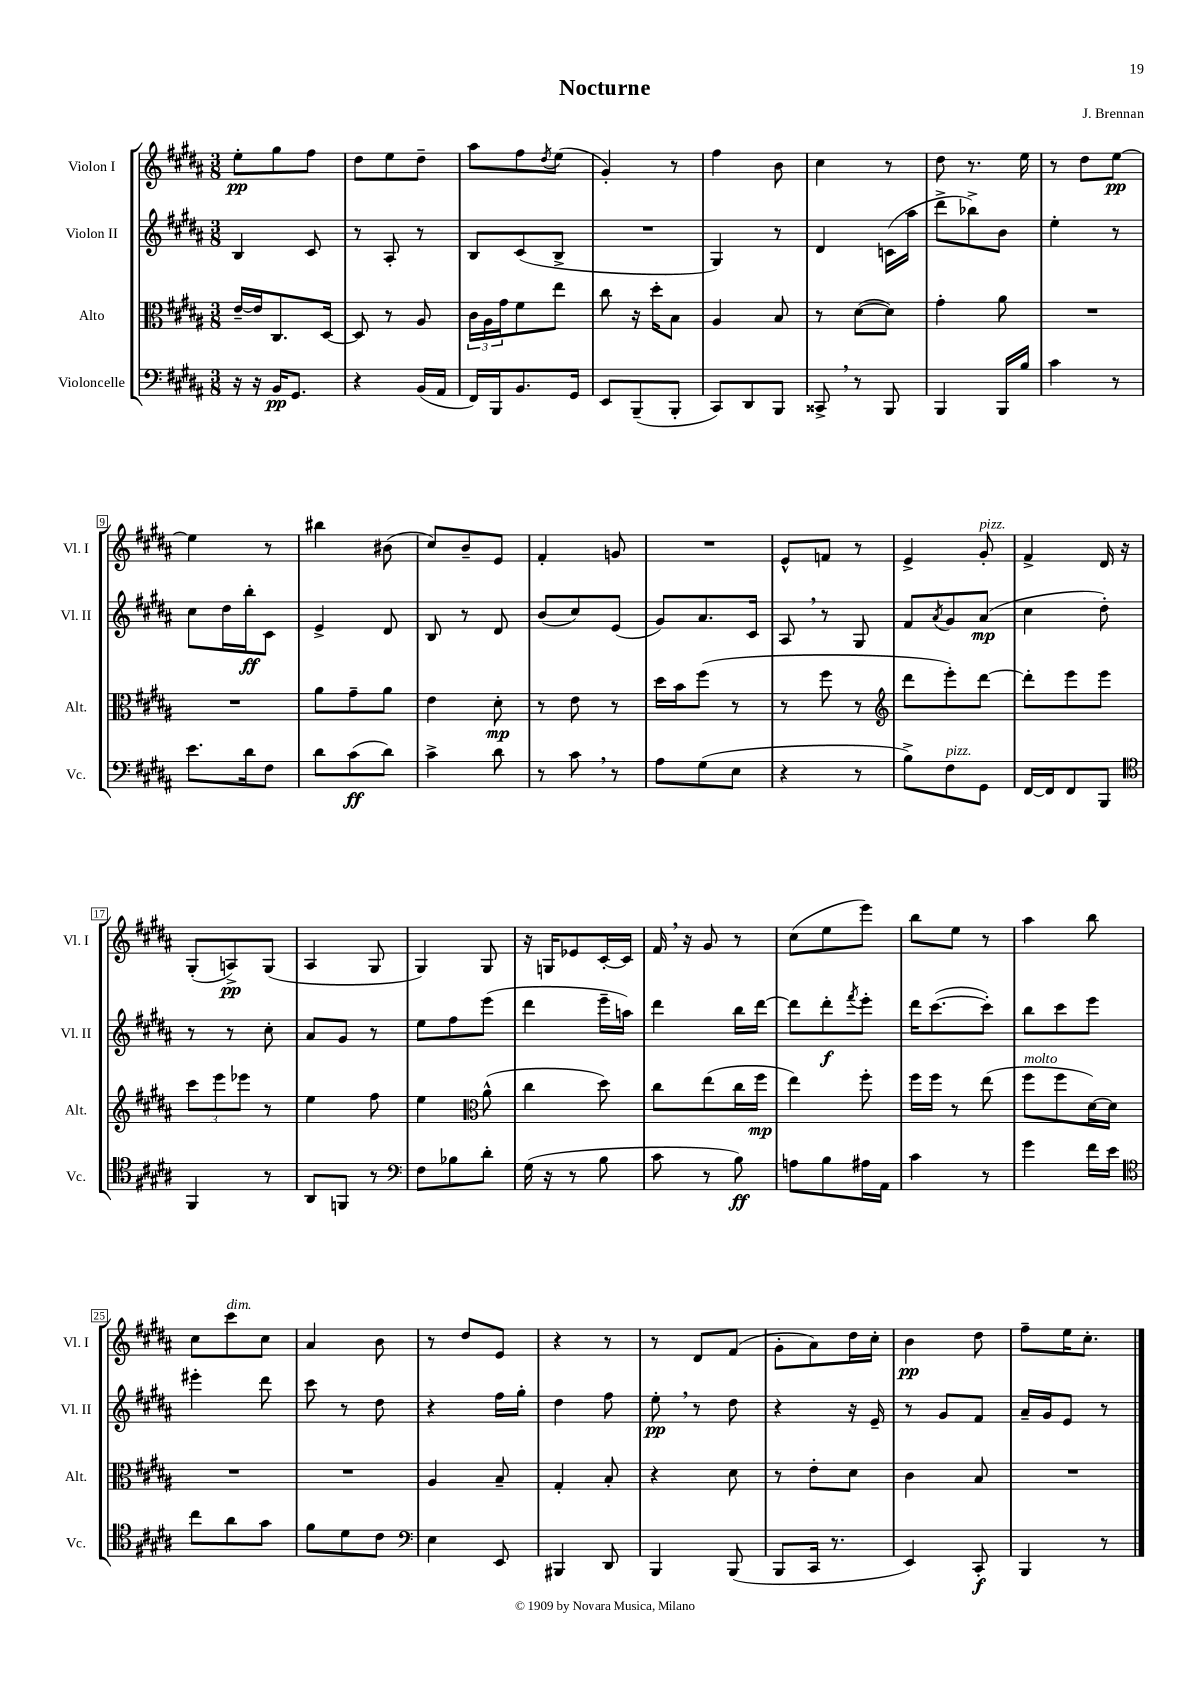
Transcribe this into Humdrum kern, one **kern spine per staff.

**kern	**dynam	**kern	**dynam	**kern	**dynam	**kern	**dynam
*part4	*part4	*part3	*part3	*part2	*part2	*part1	*part1
*staff4	*staff4	*staff3	*staff3	*staff2	*staff2	*staff1	*staff1
*I"Violoncelle	*	*I"Alto	*	*I"Violon II	*	*I"Violon I	*
*I'Vc.	*	*I'Alt.	*	*I'Vl. II	*	*I'Vl. I	*
*clefF4	*	*clefC3	*	*clefG2	*	*clefG2	*
*k[f#c#g#d#a#]	*	*k[f#c#g#d#a#]	*	*k[f#c#g#d#a#]	*	*k[f#c#g#d#a#]	*
*M3/8	*	*M3/8	*	*M3/8	*	*M3/8	*
=1	=1	=1	=1	=1	=1	=1	=1
16r	.	[16e~/LL	.	4B/	.	8ee'\L	pp
16r	.	16e/J]	.	.	.	.	.
16BB/KL	pp	8.C#/	.	.	.	8gg#\	.
8.GG#/J	.	.	.	.	.	.	.
.	.	.	.	8c#/	.	8ff#\J	.
.	.	[16D#/Jk	.	.	.	.	.
=2	=2	=2	=2	=2	=2	=2	=2
4r	.	8D#/]	.	8r	.	8dd#\L	.
.	.	8r	.	8A#'/	.	8ee\	.
(16BB/LL	.	8A#/	.	8r	.	8dd#~\J	.
16AA#/JJ	.	.	.	.	.	.	.
=3	=3	=3	=3	=3	=3	=3	=3
16FF#/LL)	.	24c#\LL	.	8B/L	.	8aa#\L	.
.	.	24A#\	.	.	.	.	.
16BBB/J	.	.	.	.	.	.	.
.	.	24g#\J	.	.	.	.	.
8.BB/	.	8f#\	.	(8c#/	.	8ff#\	.
.	.	.	.	.	.	8qdd#/	.
.	.	8ee\J	.	8B^/J	.	(8ee\J	.
16GG#/Jk	.	.	.	.	.	.	.
=4	=4	=4	=4	=4	=4	=4	=4
8EE/L	.	8cc#\	.	4.r	.	4g#'/)	.
(8BBB~/	.	16r	.	.	.	.	.
.	.	16dd#'\KL	.	.	.	.	.
8BBB'/J	.	8B\J	.	.	.	8r	.
=5	=5	=5	=5	=5	=5	=5	=5
8CC#/L)	.	4A#/	.	4G#/)	.	4ff#\	.
8DD#/	.	.	.	.	.	.	.
8BBB/J	.	8B/	.	8r	.	8b\	.
=6	=6	=6	=6	=6	=6	=6	=6
8CC##X^,/	.	8r	.	4d#/	.	4cc#\	.
8r	.	([8d#\L	.	.	.	.	.
8BBB/	.	8d#\J])	.	(16cn\LL	.	8r	.
.	.	.	.	16aa#\JJ	.	.	.
=7	=7	=7	=7	=7	=7	=7	=7
4BBB/	.	4g#'\	.	8ddd#^\L	.	8dd#\	.
.	.	.	.	8bb-X^\)	.	8.r	.
16BBB/LL	.	8a#\	.	8b\J	.	.	.
16B/JJ	.	.	.	.	.	16ee\	.
=8	=8	=8	=8	=8	=8	=8	=8
4c#\	.	4.r	.	4ee'\	.	8r	.
.	.	.	.	.	.	8dd#\L	.
8r	.	.	.	8r	.	[8ee\J	pp
!!LO:LB:g=z
=9	=9	=9	=9	=9	=9	=9	=9
8.e\L	.	4.r	.	8cc#\L	.	4ee\]	.
.	.	.	.	16dd#\L	.	.	.
16d#\k	.	.	.	16bb'\J	ff	.	.
8F#\J	.	.	.	8c#\J	.	8r	.
=10	=10	=10	=10	=10	=10	=10	=10
8d#\L	.	8a#\L	.	4e^/	.	4bb#X\	.
(8c#\	ff	8g#~\	.	.	.	.	.
8d#\J)	.	8a#\J	.	8d#/	.	(8b#X\	.
=11	=11	=11	=11	=11	=11	=11	=11
4c#^\	.	4e\	.	8B/	.	8cc#/L)	.
.	.	.	.	8r	.	8b~/	.
8d#\	.	8d#'\	mp	8d#/	.	8e/J	.
=12	=12	=12	=12	=12	=12	=12	=12
8r	.	8r	.	(8b/L	.	4f#'/	.
8c#,\	.	8e\	.	8cc#/)	.	.	.
8r	.	8r	.	(8e/J	.	8gn/	.
=13	=13	=13	=13	=13	=13	=13	=13
8A#\L	.	16dd#\LL	.	8g#/L)	.	4.r	.
.	.	16b\J	.	.	.	.	.
(8G#\	.	(8ff#\J	.	8.a#/	.	.	.
8E\J	.	8r	.	.	.	.	.
.	.	.	.	16c#/Jk	.	.	.
=14	=14	=14	=14	=14	=14	=14	=14
4r	.	8r	.	8A#,/	.	8e^^/L	.
.	.	8ff#\	.	8r	.	8fn/J	.
8r	.	8r	.	8G#/	.	8r	.
=15	=15	=15	=15	=15	=15	=15	=15
*	*	*clefG2	*	*	*	*	*
8B^\L)	.	8ddd#\L	.	8f#/L	.	4e^/	.
.	.	.	.	8qa#/	.	.	.
!LO:TX:a:i:t=pizz.	!	!	!	!	!	!	!
8F#\	.	8eee'\)	.	8g#/	.	.	.
!	!	!	!	!	!	!LO:TX:a:i:t=pizz.	!
8GG#\J	.	[8ddd#\J	.	(8a#/J	mp	8g#'/	.
=16	=16	=16	=16	=16	=16	=16	=16
[16FF#/LL	.	8ddd#'\L]	.	4cc#\	.	4f#^/	.
16FF#/J]	.	.	.	.	.	.	.
8FF#/	.	8eee\	.	.	.	.	.
8BBB/J	.	8eee\J	.	8dd#'\)	.	16d#/	.
.	.	.	.	.	.	16r	.
!!LO:LB:g=z
=17	=17	=17	=17	=17	=17	=17	=17
*clefC4	*	*	*	*	*	*	*
4FF#/	.	12ccc#\L	.	8r	.	(8G#'/L	.
.	.	12eee\	.	.	.	.	.
.	.	.	.	8r	.	8An^/)	pp
.	.	12eee-X\J	.	.	.	.	.
8r	.	8r	.	8cc#'\	.	(8G#/J	.
=18	=18	=18	=18	=18	=18	=18	=18
8AA#/L	.	4ee\	.	8a#/L	.	4A#/	.
8FFn/J	.	.	.	8g#/J	.	.	.
8r	.	8ff#\	.	8r	.	8G#/	.
=19	=19	=19	=19	=19	=19	=19	=19
*clefF4	*	*	*	*	*	*	*
8F#\L	.	4ee\	.	8ee\L	.	4G#/)	.
8B-X\	.	.	.	8ff#\	.	.	.
*	*	*clefC3	*	*	*	*	*
8d#'\J	.	(8a#^^\	.	(8eee\J	.	8G#/	.
=20	=20	=20	=20	=20	=20	=20	=20
(16G#\	.	4cc#\	.	4ddd#\	.	16r	.
16r	.	.	.	.	.	16Gn/KL	.
8r	.	.	.	.	.	8e-X/	.
8B\	.	8dd#\)	.	16eee~\LL	.	[16c#'/L	.
.	.	.	.	16aan\JJ)	.	16c#/JJ]	.
=21	=21	=21	=21	=21	=21	=21	=21
8c#\	.	8cc#\L	.	4ddd#\	.	16f#,/	.
.	.	.	.	.	.	16r	.
8r	.	(8ee\	.	.	.	8g#/	.
8B\)	ff	16cc#\L	.	16bb\LL	.	8r	.
.	.	16ff#\JJ	mp	[16ddd#\JJ	.	.	.
=22	=22	=22	=22	=22	=22	=22	=22
8An\L	.	4ee\)	.	8ddd#\L]	.	(8cc#\L	.
8B\	.	.	.	8ddd#'\	f	8ee\	.
.	.	.	.	8qfff#/	.	.	.
16A#X\L	.	8ff#'\	.	8eee'\J	.	8eee\J)	.
16AA#\JJ	.	.	.	.	.	.	.
=23	=23	=23	=23	=23	=23	=23	=23
4c#\	.	16ff#\LL	.	16ddd#\KL	.	8bb\L	.
.	.	16ff#\JJ	.	([8.ccc#\	.	.	.
.	.	8r	.	.	.	8ee\J	.
8r	.	(8ee\	.	8ccc#'\J])	.	8r	.
=24	=24	=24	=24	=24	=24	=24	=24
!	!	!LO:TX:a:i:t=molto	!	!	!	!	!
4g#\	.	8ff#\L	.	8bb\L	.	4aa#\	.
.	.	8ff#\	.	8ccc#\	.	.	.
16f#\LL	.	[16d#\L)	.	8eee\J	.	8bb\	.
16e\JJ	.	16d#\JJ]	.	.	.	.	.
!!LO:LB:g=z
=25	=25	=25	=25	=25	=25	=25	=25
*clefC4	*	*	*	*	*	*	*
8cc#\L	.	4.r	.	4eee#X'\	.	8cc#\L	.
!	!	!	!	!	!	!LO:TX:a:i:t=dim.	!
8a#\	.	.	.	.	.	8ccc#\	.
8g#\J	.	.	.	8ddd#\	.	8cc#\J	.
=26	=26	=26	=26	=26	=26	=26	=26
8f#\L	.	4.r	.	8ccc#\	.	4a#/	.
8d#\	.	.	.	8r	.	.	.
8c#\J	.	.	.	8dd#\	.	8b\	.
=27	=27	=27	=27	=27	=27	=27	=27
*clefF4	*	*	*	*	*	*	*
4E\	.	4A#/	.	4r	.	8r	.
.	.	.	.	.	.	8dd#/L	.
8EE/	.	8B~/	.	16ff#\LL	.	8e/J	.
.	.	.	.	16gg#'\JJ	.	.	.
=28	=28	=28	=28	=28	=28	=28	=28
4BBB#X/	.	4G#'/	.	4dd#\	.	4r	.
8DD#/	.	8B'/	.	8ff#\	.	8r	.
=29	=29	=29	=29	=29	=29	=29	=29
4BBB/	.	4r	.	8ee',\	pp	8r	.
.	.	.	.	8r	.	8d#/L	.
(8BBB/	.	8d#\	.	8dd#\	.	(8f#/J	.
=30	=30	=30	=30	=30	=30	=30	=30
8BBB/L	.	8r	.	4r	.	8g#'\L	.
16CC#/Jk	.	8e'\L	.	.	.	8a#\)	.
8.r	.	.	.	.	.	.	.
.	.	8d#\J	.	16r	.	16dd#\L	.
.	.	.	.	16e~/	.	16cc#'\JJ	.
=31	=31	=31	=31	=31	=31	=31	=31
4EE/)	.	4c#\	.	8r	.	4b\	pp
.	.	.	.	8g#/L	.	.	.
8CC#'/	f	8B/	.	8f#/J	.	8dd#\	.
=32	=32	=32	=32	=32	=32	=32	=32
4BBB/	.	4.r	.	16a#~/LL	.	8ff#~\L	.
.	.	.	.	16g#/J	.	.	.
.	.	.	.	8e/J	.	16ee\K	.
.	.	.	.	.	.	8.cc#'\J	.
8r	.	.	.	8r	.	.	.
==	==	==	==	==	==	==	==
*-	*-	*-	*-	*-	*-	*-	*-
